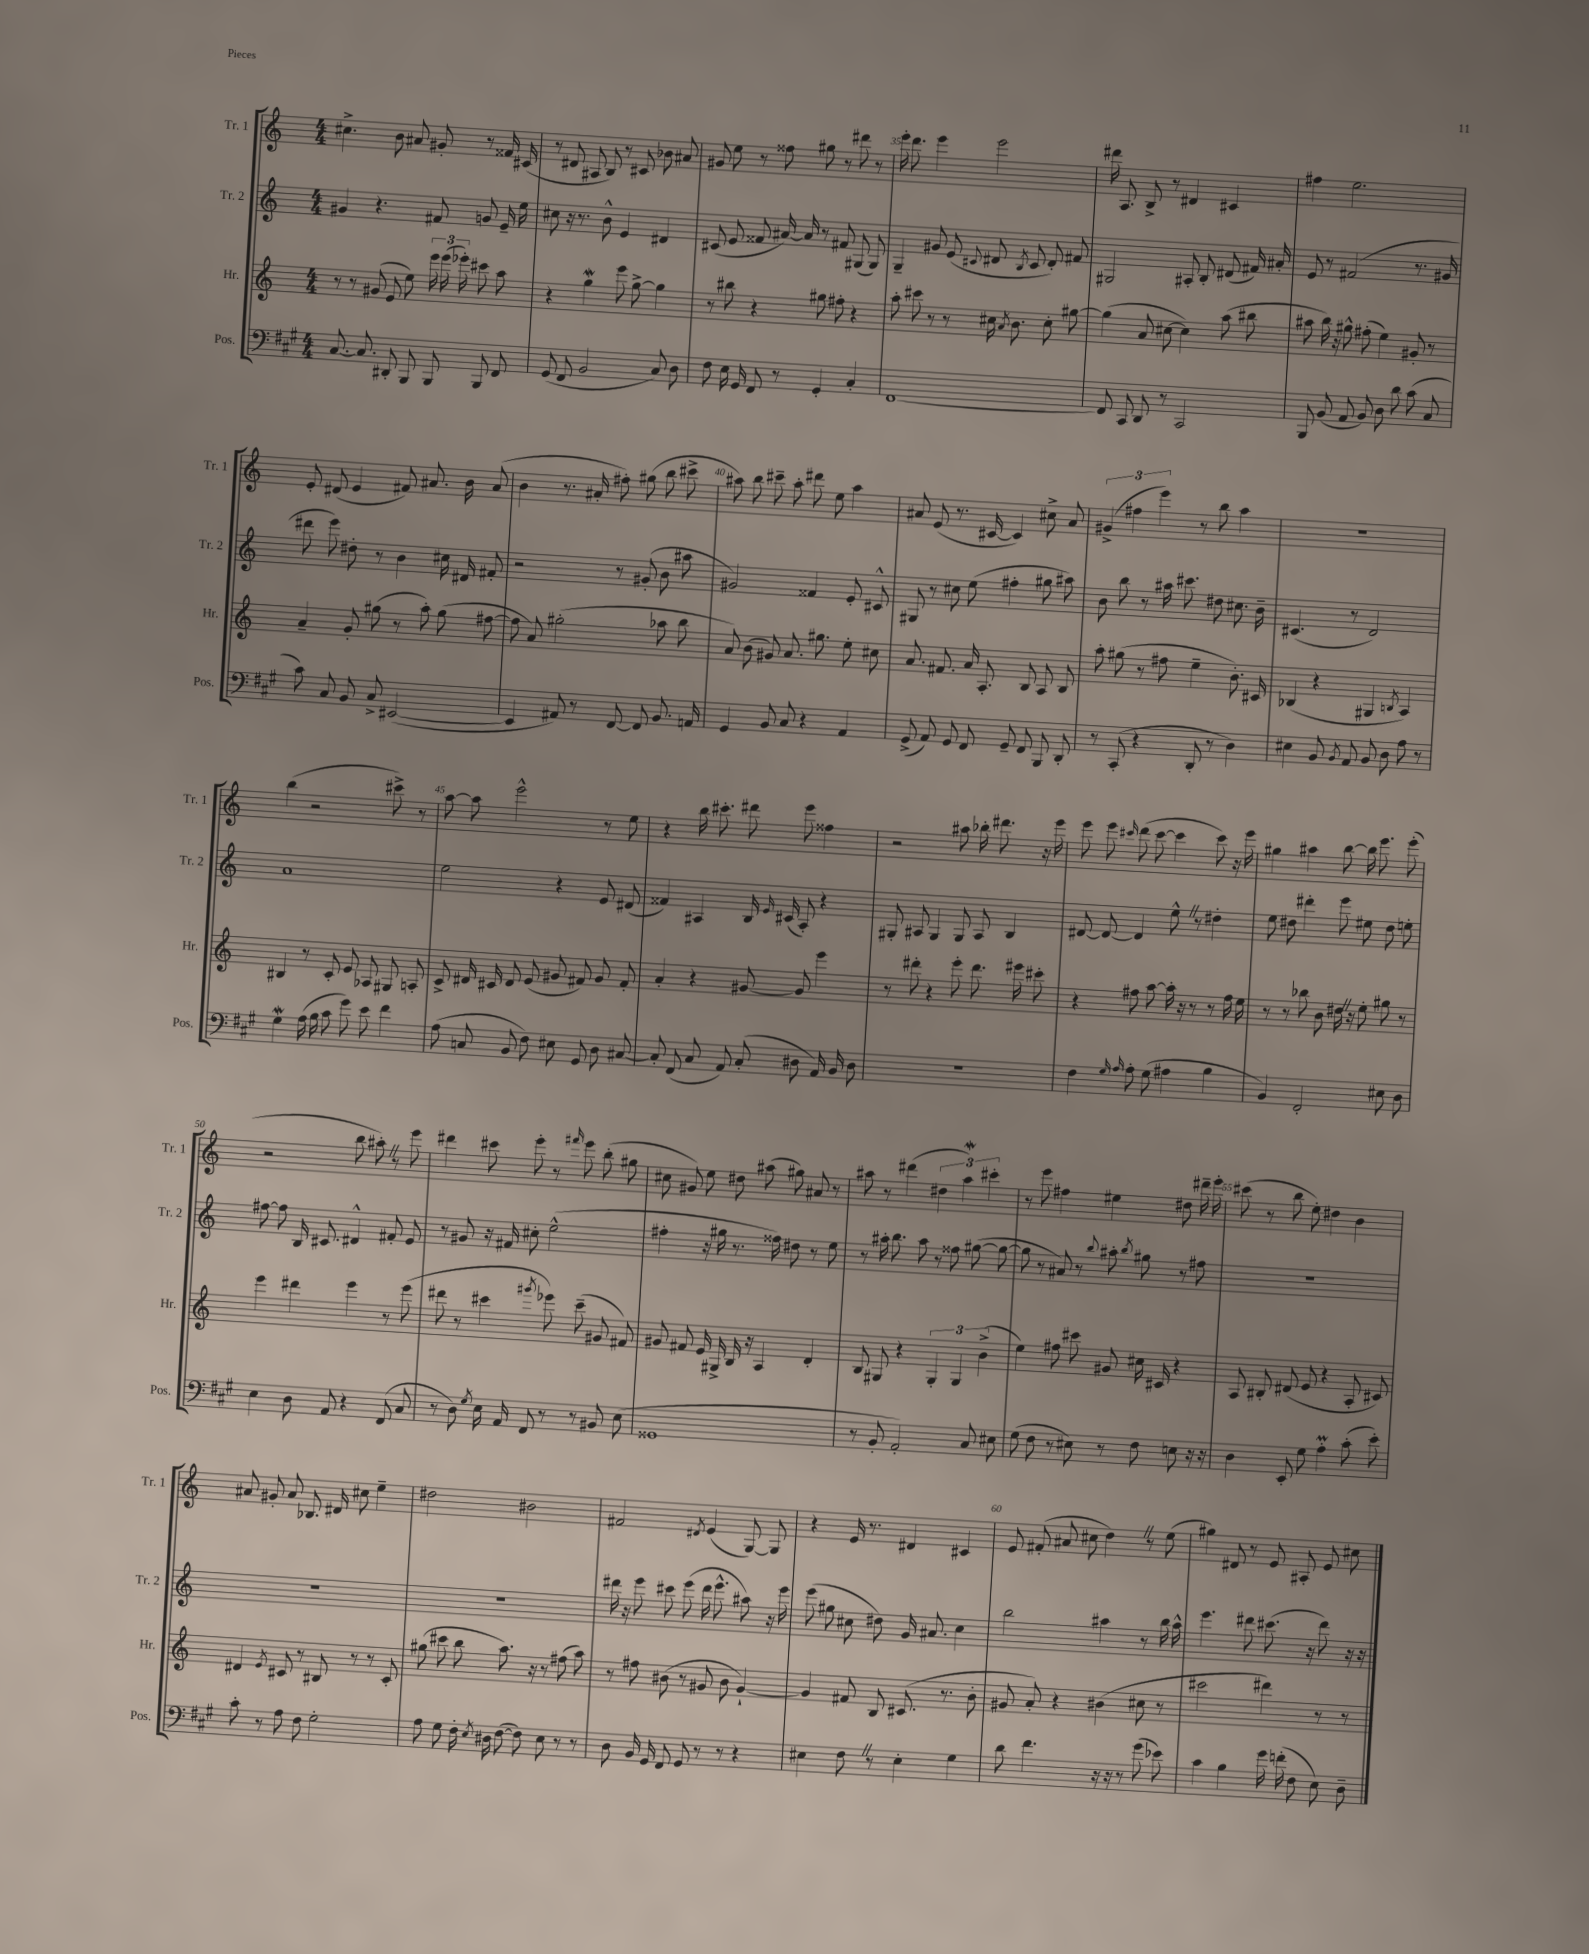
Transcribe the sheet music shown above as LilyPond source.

<<
\new StaffGroup <<
\new Staff = "s0" \with { instrumentName = "Tr. 1" shortInstrumentName = "Tr. 1" } {
    \clef treble \key c \major \numericTimeSignature \time 4/4
    \autoBeamOff cis''4.-> b'8 ais'8 gis'8-. r8 fisis'16 cis'16( |
    r8 dis'8 ais8 b8) r8 cis'8 bes'8 ais'8 |
    gis'8 e''8 r8 fisis''8 gis''8 r8 dis'''8 r8 |
    e'''16-. d'''8. e'''4 e'''2 |
    dis'''16 a8. b8-> r8 dis'4 cis'4 |
    fis''4 e''2. |
    e'8-. dis'8( e'4 fis'8) ais'8. b'16 ais'8( |
    b'4 r8. ais'16-. fis''8-.) gis''8( b''8 cis'''8-> |
    ais''8) b''8 cis'''8-- ais''8-. dis'''8 e''8 ais''4 |
    ais'8 e'8( r8. cis'16~ cis'4) cis''8-> ais'8 |
    \tuplet 3/2 { gis'4->( fis''4 e'''4) } r8 b''8 a''4 |
    R1 |
    b''4( r2 cis'''8->) r8 |
    a''8~ a''8 e'''2-^ r8 e''8 |
    r4 b''16 cis'''8.-. dis'''8 e'''8 fisis''4 |
    r2 ais''8 bes''16-. dis'''8. r16 e'''16 |
    e'''8 e'''8 \grace { cis'''16 } d'''8( cis'''8~ cis'''4 cis'''8) r16 e'''16 |
    gis''4 ais''4 b''8~ b''16 e'''8. e'''8-.( |
    r2 b''8 ais''8-.) \once \override BreathingSign.text = \markup { \musicglyph "scripts.caesura.straight" } \breathe r8 e'''8 |
    dis'''4 cis'''8 e'''8-. r8 \grace { fis'''16 } e'''8 b''8-.( gis''8 |
    cis''8 gis'8) e''8 dis''8 ais''8( gis''8) ais'8 r8 |
    ais''8 r8 dis'''4( \tuplet 3/2 { dis''4 ais''4\mordent) cis'''4-. } |
    r8 e'''8 fis''4 eis''4 dis''8 dis'''16-- e'''16-. |
    cis'''8( r8 b''8 e''8-.) dis''4 b'4 |
    ais'8 gis'8-. ais'8 bes8. dis'16 cis''8 e''4-- |
    dis''2 bis'2 |
    fis'2 \acciaccatura { dis'8 } e'4( g8~) g8 |
    r4 e'16 r8. dis'4 cis'4 |
    e'8 fis'8-.( ais'8 cis''8 d''4) \once \override BreathingSign.text = \markup { \musicglyph "scripts.caesura.straight" } \breathe r8 e''8( |
    gis''4) dis'8 r8 e'8 ais8-. e'8 cis''8 \bar "|." |
}
\new Staff = "s1" \with { instrumentName = "Tr. 2" shortInstrumentName = "Tr. 2" } {
    \clef treble \key c \major \numericTimeSignature \time 4/4
    \autoBeamOff gis'4 r4. fis'8 g'8 e'16-- e''16 |
    cis''8 r16 r8. b'8-^ e'4 dis'4 |
    cis'8( e'8 fisis'8 ais'16~) ais'16 r8 fis'8 gis8( gis8) |
    g4-- gis'8 e'8( \appoggiatura { cis'8 } dis'8 \acciaccatura { b8 } cis'8 dis'8-.) fis'8 |
    gis2 ais8-. b8-. dis'8( fis'16) ais'16-. |
    e'8 r8 fis'2( r8. gis'16 |
    dis'''8 e'''8) dis''8-. r8 b'4 cis''16 dis'16 fis'8-. |
    r2 r8 gis'8-.( b'8 ais''8 |
    gis'2) fisis'4 e'8-. cis'8-^ |
    gis8 r8 cis''8 e''8( fis''4-. gis''8 ais''8) |
    b'8 b''8 r8 ais''16 cis'''8. dis''8 cis''8. b'16-- |
    cis'4.( r8 d'2) |
    a'1 |
    e''2 r4 e'8 dis'8( |
    fisis'4) ais4 b16 \grace { e'16 } cis'16( ais8-.) r4 |
    gis8-. ais8 gis4 gis8 ais8 b4 |
    dis'8~ dis'8~ dis'4 e''8-^ \once \override BreathingSign.text = \markup { \musicglyph "scripts.caesura.straight" } \breathe r8 dis''4-. |
    e''8 dis''8 dis'''4-. e'''8 eis''8 dis''8 e''8-. |
    fis''8~ fis''8 b16 cis'8. dis'4-^ fis'8-. e'8 |
    r8 gis'8 r16 fis'16 cis''8-. e''2-^( |
    fis''4-. r16 gis''16 r8. fisis''16) dis''8 r8 e''8 |
    r8 ais''16-. b''8. ais''8 r8 fisis''8 gis''8~( gis''8~ |
    gis''8 r8 ais'8) r8 \appoggiatura { b''8 } ais''8-. \acciaccatura { b''8 } gis''8 r8 fis''8 |
    R1 |
    R1 |
    R1 |
    dis'''16 r16 e'''8 cis'''8 e'''8( dis'''16 e'''8.-^ ais''8) r16 e'''16 |
    e'''8( gis''8 cis''8 dis''8) g'16 ais'8. cis''4 |
    b''2 ais''4 r8 b''16 ais''16-^ |
    e'''4. dis'''8 cis'''8.( r16 dis'''8) r16 r16 \bar "|." |
}
\new Staff = "s2" \with { instrumentName = "Hr." shortInstrumentName = "Hr." } {
    \clef treble \key c \major \numericTimeSignature \time 4/4
    \autoBeamOff r8 r8 gis'8( e'8 e''8) \tuplet 3/2 { e'''16 e'''16( ees'''16-.) } cis'''8 a''8 |
    r4 g''4\mordent e'''8 g''8~-> g''4 |
    r8 bis''8 r4 gis''8 fis''8-. r4 |
    a''8-. cis'''8 r8 r8 cis''16 \acciaccatura { a'8 } b'8. cis''8-. gis''8~ |
    gis''4( a'8 cis''8~ cis''4) a''8( bis''8 |
    ais''8 b''16) r16 gis''8-^ fis''8-.( e''4) gis'8-. r8 |
    a'4-- g'8-. gis''8( r8 a''8-.) gis''8( fis''8~ |
    fis''8 a'8) gis''2-.( aes''8 b''8 |
    a'8) b'8( gis'8) a'8. gis''8. e''8-. cis''8 |
    a'8. fis'8. a'16 a8.-. b8 a8 b8 |
    a''8-. gis''8( r8 fis''8 e''4-- b'8.-.) cis'16 |
    bes4( r4 gis4 \acciaccatura { b8 } a4) |
    bis4 r8 c'8-. e'8 aes8 gis8 a8-. |
    c'8-> dis'16 cis'16 dis'8 e'8( gis'8 fis'8) gis'8 fis'8-. |
    a'4-. r4 gis'8~ gis'8 e'''4 |
    r8 dis'''8-. r4 e'''8-. dis'''8. eis'''16 cis'''8-. |
    r4 fis''8 a''8~ a''16-. r16 r8 r8 fis''16 e''16 |
    r8 r8 bes''8 b'8 dis''16 \once \override BreathingSign.text = \markup { \musicglyph "scripts.caesura.straight" } \breathe r16 e''8-. gis''8 r8 |
    e'''4 dis'''4 e'''4 r8 e'''8( |
    dis'''8 r8 cis'''4 \acciaccatura { gis'''8 } ees'''8) cis'''8--( gis'8 fis'8) |
    gis'8 fis'8 e'16 gis16-> b16 r16 a4 d'4-. |
    b8 gis8 r4 \tuplet 3/2 { gis4-. gis4 b'4->( } |
    e''4) fis''8 cis'''8 gis'8 cis''16 cis'16 r4 |
    a8 bis8-. dis'8( e'8 r4 a8-. cis'8) |
    dis'4 \acciaccatura { e'8 } cis'8 r8 bis8 r8 r8 cis'8-. |
    gis''8( cis'''8 b''8 a''8.) r16 r8 fis''8( a''8) |
    r8 fis''8 bis'8( r8 gis'8 bis'8 gis'4~-!) |
    gis'4 fis'8 b8 cis'8.( r8. b'8-. |
    gis'8 a'8-.) r4 bis'4( cis''8 r8 |
    cis'''2 dis'''4) r8 r8 \bar "|." |
}
\new Staff = "s3" \with { instrumentName = "Pos." shortInstrumentName = "Pos." } {
    \clef bass \key a \major \numericTimeSignature \time 4/4
    \autoBeamOff cis8.~ cis8. dis,8-. b,,8 b,,8 b,,8 fis,8 |
    gis,8( fis,8 b,2 cis8) d8 |
    fis8 e16 gis,16 fis,8 r8 gis,4-. cis4-. |
    fis,1~ |
    fis,8 cis,8 d,8 r8 cis,2 |
    b,,8 b,8( a,8 b,8) d8 d'8 cis'8( cis8 |
    cis'8) cis8 b,8 cis8-> eis,2~( |
    eis,4 ais,8) r8 fis,8~ fis,8 b,8. a,16 |
    gis,4 b,8 cis8 r4 a,4 |
    gis,8->( a,8) gis,8 fis,8 gis,8-- fis,8 b,,8 d,8-. |
    r8 cis,8-.( r4 d,8-. r8 d4) |
    eis4 b,8 \acciaccatura { b,8 } a,8 b,8 d8 a8 r8 |
    gis4\mordent a16( b16 cis'8 gis'8) e'8 fis'4 |
    a8( c8 b,8 fis8) eis8 gis,8 d8 cis8~ |
    cis8-. fis,8( cis8 a,8) cis8-.( dis8 a,16) b,16 dis8 |
    R1 |
    fis4 \grace { gis16 a16 } a8-. gis8( ais4 b4 |
    b,4) fis,2-. eis8 d8 |
    e4 d8 a,8 r4 fis,8( cis8 |
    r8 d8) \acciaccatura { gis8 } e16 a,16 fis,8 r8 r8 bis,8 e8( |
    gisis,1 |
    r8 b,8-. a,2-.) cis8 eis8 |
    gis8( fis8 r8 eis8) r8 fis8 e8 r16 r16 |
    d4 e,8-. gis8 a4-.\prall cis'8-.( e'8-.) |
    cis'8-. r8 a8 fis8 gis2-. |
    a8 gis8 fis16-. \acciaccatura { e8 } dis16 fis8~( fis8) e8 r8 r8 |
    d8 b,16 gis,16 fis,8 gis,8 r8 r8 r4 |
    eis4 fis8 \once \override BreathingSign.text = \markup { \musicglyph "scripts.caesura.straight" } \breathe r8 eis4-. gis4 |
    d'8 fis'4. r16 r16 r8 gis'8( ees'8) |
    cis'4 b4 gis'16 f'16-.( fis8 e8) d8-- \bar "|." |
}
>>
>>
\layout { \context { \Score currentBarNumber = #32 \override BarNumber.break-visibility = ##(#f #t #t) barNumberVisibility = #(every-nth-bar-number-visible 5) } }
